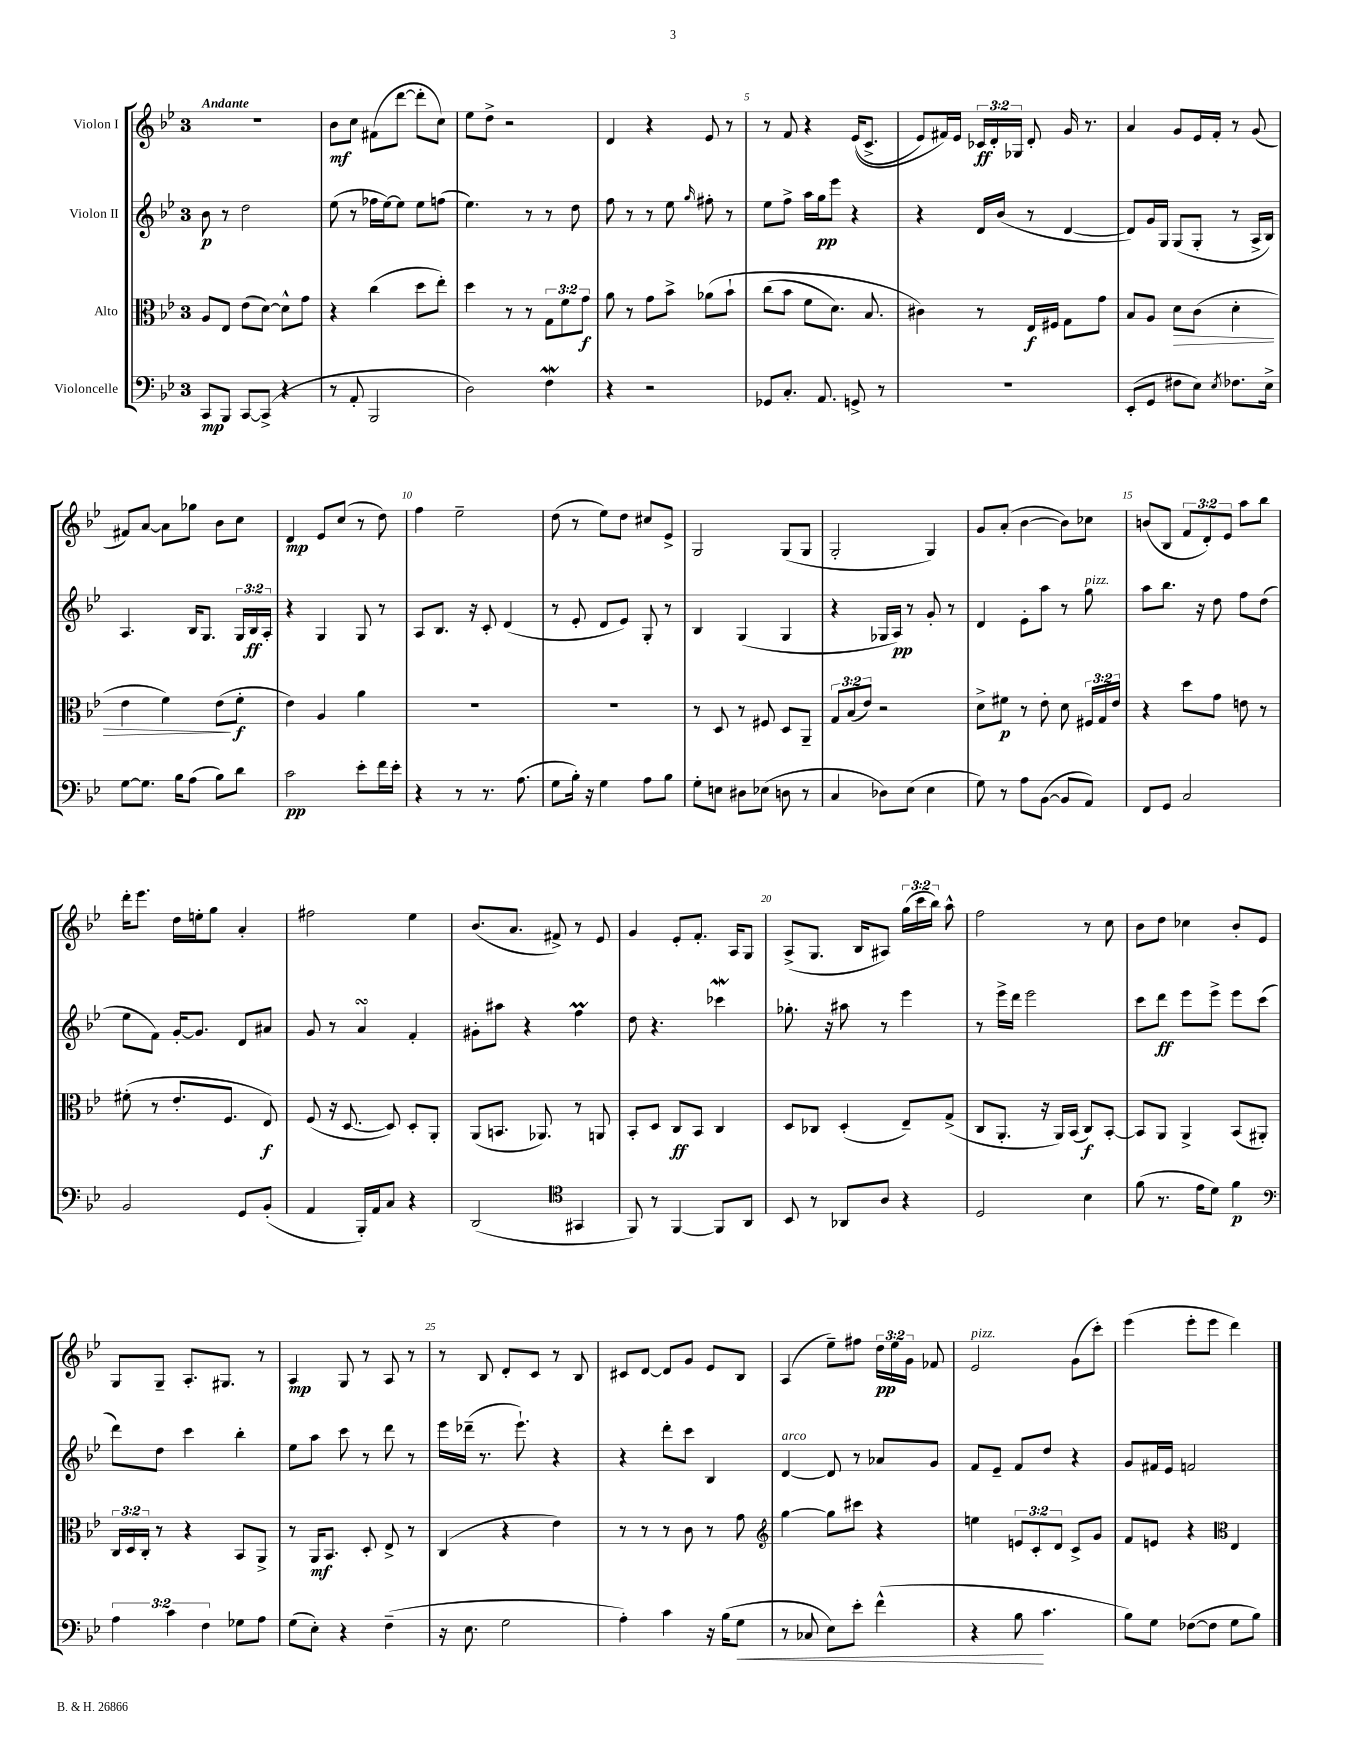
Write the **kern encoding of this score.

**kern	**kern	**kern	**kern
*staff4	*staff3	*staff2	*staff1
*clefF4	*clefC3	*clefG2	*clefG2
*k[b-e-]	*k[b-e-]	*k[b-e-]	*k[b-e-]
*M3/4	*M3/4	*M3/4	*M3/4
8CC	8A	8b-	2.r
8BBB-	8E-	8r	.
[8CC	(8e-	2dd	.
(8CC^]	[8d)	.	.
4r	8d^^]	.	.
.	8g	.	.
=	=	=	=
8r	4r	(8ee-	8b-
8AA'	.	8r	8cc
2BBB-	(4cc	16ff-	(8f#
.	.	[16ee-)	.
.	.	8ee-]	[8ddd
.	8dd	8ee-	8ddd']
.	8ee-')	(8ff	8cc)
=	=	=	=
2D)	4dd	4.ee-)	8ee-
.	.	.	8dd^
.	8r	.	2r
.	8r	8r	.
4F	12G	8r	.
.	12f	.	.
.	.	8dd	.
.	12g	.	.
=	=	=	=
4r	8a	8ff	4d
.	8r	8r	.
2r	8g	8r	4r
.	8b-^	8ee-	.
.	.	16qqgg	.
.	&(8a-	8ff#'	8e-
.	8b-`	8r	8r
=	=	=	=
8GG-	(8cc	8ee-	8r
8.C'	8b-	8ff^	8f
.	8f	16aa	4r
8.AA	.	16gg	.
.	8.d)	8eee-	.
8GG^	.	4r	&((16e-
.	8.B-	.	8.c^
8r	.	.	.
=	=	=	=
2.r	4c#&)	4r	8e-)
.	.	.	16f#&)
.	.	.	16e-
.	8r	16d	24c-
.	.	.	24d'
.	.	(16b-	.
.	.	.	24G-
.	16E-	8r	8d'
.	16F#	.	.
.	8G	[4d	16g
.	.	.	8.r
.	8g	.	.
=	=	=	=
(8EE-'	8B-	8d])	4a
8GG	8A	16g	.
.	.	16G	.
8F#	8d	(8G	8g
8E-)	(8c	8G'	16e-
.	.	.	16f'
8qE-	.	.	.
8.F-	4d'	8r	8r
.	.	16A^	(8g
16E-^	.	16B-)	.
=	=	=	=
[8G	4e-	4.A	8f#)
8.G]	.	.	[8a
.	4f)	.	8a]
16B-	.	.	.
(8A	.	16B-	8gg-
.	.	8.G	.
8B-)	(8e-	.	8b-
8d	8f'	24G	8cc
.	.	24B-	.
.	.	24A'	.
=	=	=	=
2c	4e-)	4r	4d
.	4A	4G	8e-
.	.	.	(8cc
8e-'	4a	8G	8r
16f	.	8r	8dd)
16e-'	.	.	.
=	=	=	=
4r	2.r	8A	4ff
.	.	8.B-	.
8r	.	.	2ee-~
.	.	16r	.
8.r	.	8c'	.
.	.	(4d	.
(8.A	.	.	.
=	=	=	=
8G	2.r	8r	(8dd
16B-')	.	8e-'	8r
16r	.	.	.
4G	.	8d	8ee-)
.	.	8e-)	8dd
8A	.	8G'	8cc#
8B-	.	8r	8e-^
=	=	=	=
8G'	8r	4B-	2G
8E	8D	.	.
8D#	8r	(4G	.
(8E-	8F#	.	.
8D	8D	4G	(8G
8r	8AA~	.	8G
=	=	=	=
4C	12G	4r	2G'
.	(12B-	.	.
.	12e-)	.	.
8D-)	2r	16G-	.
.	.	16A)	.
(8E-	.	8r	.
4E-	.	8g'	4G)
.	.	8r	.
=	=	=	=
8G)	8d^	4d	8g
8r	8f#	.	(8a'
8A	8r	8e-'	[4b-
([8BB-	8e-'	8aa	.
8BB-]	8d	8r	8b-])
8AA)	24F#	8gg	8cc-
.	24G	.	.
.	24e-	.	.
=	=	=	=
8FF	4r	8aa	(8b
8GG	.	8.bb-	8B-
2C	8dd	.	12f
.	.	16r	.
.	.	.	12d')
.	8g	8dd	.
.	.	.	12e-
.	8e	8ff	8aa
.	8r	(8dd	8bb-
=	=	=	=
2BB-	(8f#'	8ee-	16ddd'
.	.	.	8.eee-
.	8r	8f)	.
.	8.e-'	[16g'	16dd
.	.	8.g]	16ee'
.	.	.	8gg
.	8.F	.	.
8GG	.	8d	4a'
(8BB-'	8E-)	8a#	.
=	=	=	=
4AA	(8F	8g	2ff#
.	16r	8r	.
.	[8.D	.	.
16BBB-')	.	4a	.
16AA	.	.	.
8C	8D])	.	.
4r	8D'	4f'	4ee-
.	8AA'	.	.
=	=	=	=
(2DD	(8AA	8g#'	(8.b-
.	8.BB	8aa#	.
.	.	.	8.a
.	.	4r	.
.	8.AA-)	.	.
.	.	.	8f#^)
*clefC4	*	*	*
4GG#	8r	4ff	8r
.	8AA	.	8e-
=	=	=	=
8FF)	8BB-'	8dd	4g
8r	8D	4.r	.
[4FF	8C	.	8e-'
.	8BB-	.	8.f'
8FF]	4C	4ccc-	.
.	.	.	16A
8AA	.	.	8G
=	=	=	=
8BB-	8D	8.gg-'	(8A^
8r	8C-	.	8.G
.	.	16r	.
8AA-	(4D'	8aa#	.
.	.	.	16B-
8A	.	8r	8A#)
4r	8E-~)	4eee-	(24gg
.	.	.	24ccc
.	.	.	24bb-)
.	(8G^	.	8aa^^
=	=	=	=
2D	8C	8r	2ff
.	8.AA'	16eee-^	.
.	.	16ddd	.
.	.	2eee-	.
.	16r	.	.
.	16AA)	.	.
.	(16BB-	.	.
4B-	8C)	.	8r
.	[8BB-'	.	8cc
=	=	=	=
(8f	8BB-]	8ccc	8b-
8.r	8AA	8ddd	8dd
.	4AA^	8eee-	4cc-
16e-	.	.	.
8d)	.	8eee-^	.
4f	(8BB-	8eee-	8b-'
.	8AA#')	(8ccc	8e-
=	=	=	=
*clefF4	*	*	*
6A	24C	8ddd)	8G
.	24D	.	.
.	24C'	.	.
.	8r	8dd	8G~
6c	.	.	.
.	4r	4ccc	8.A'
6F	.	.	.
.	.	.	8.G#
8G-	8BB-	4bb-'	.
8A	8AA^	.	8r
=	=	=	=
(8G	8r	8ee-	4A
8E-')	16AA	8aa	.
.	8.BB-	.	.
4r	.	8ccc	8G
.	8D'	8r	8r
(4F~	8E-^	8ddd	8A
.	8r	8r	8r
=	=	=	=
16r	(4C	16eee-	8r
8.E-	.	(16ddd-~	.
.	.	8.r	8B-
2G	4r	.	8d'
.	.	8.eee-`)	.
.	.	.	8c
.	4e-)	4r	8r
.	.	.	8B-
=	=	=	=
4A')	8r	4r	8c#
.	8r	.	[8d
4c	8r	8ddd'	8d]
.	8c	8ccc	8g
16r	8r	4B-	8e-
(16B-	.	.	.
8G	8g	.	8B-
=	=	=	=
*	*clefG2	*	*
8r	[4gg	[4d	(4A
8C-	.	.	.
8E-)	8gg]	8d]	8ee-~)
8e-'	8ccc#	8r	8ff#
(4f^^	4r	8a-	24dd
.	.	.	24ee-
.	.	.	24g
.	.	8g	8f-
=	=	=	=
4r	4ee	8f	2e-
.	.	8e-~	.
8B-	12e	8f	.
.	12c'	.	.
4.c	.	8dd	.
.	12d	.	.
.	8c^	4r	(8g
.	8g	.	8ccc')
=	=	=	=
8B-)	8f	8g	(4eee-
8G	8e	16f#	.
.	.	16e-	.
([8F-	4r	2f	8eee-'
8F-]	.	.	8eee-
*	*clefC3	*	*
8G	4E-	.	4ddd)
8B-)	.	.	.
==	==	==	==
*-	*-	*-	*-
